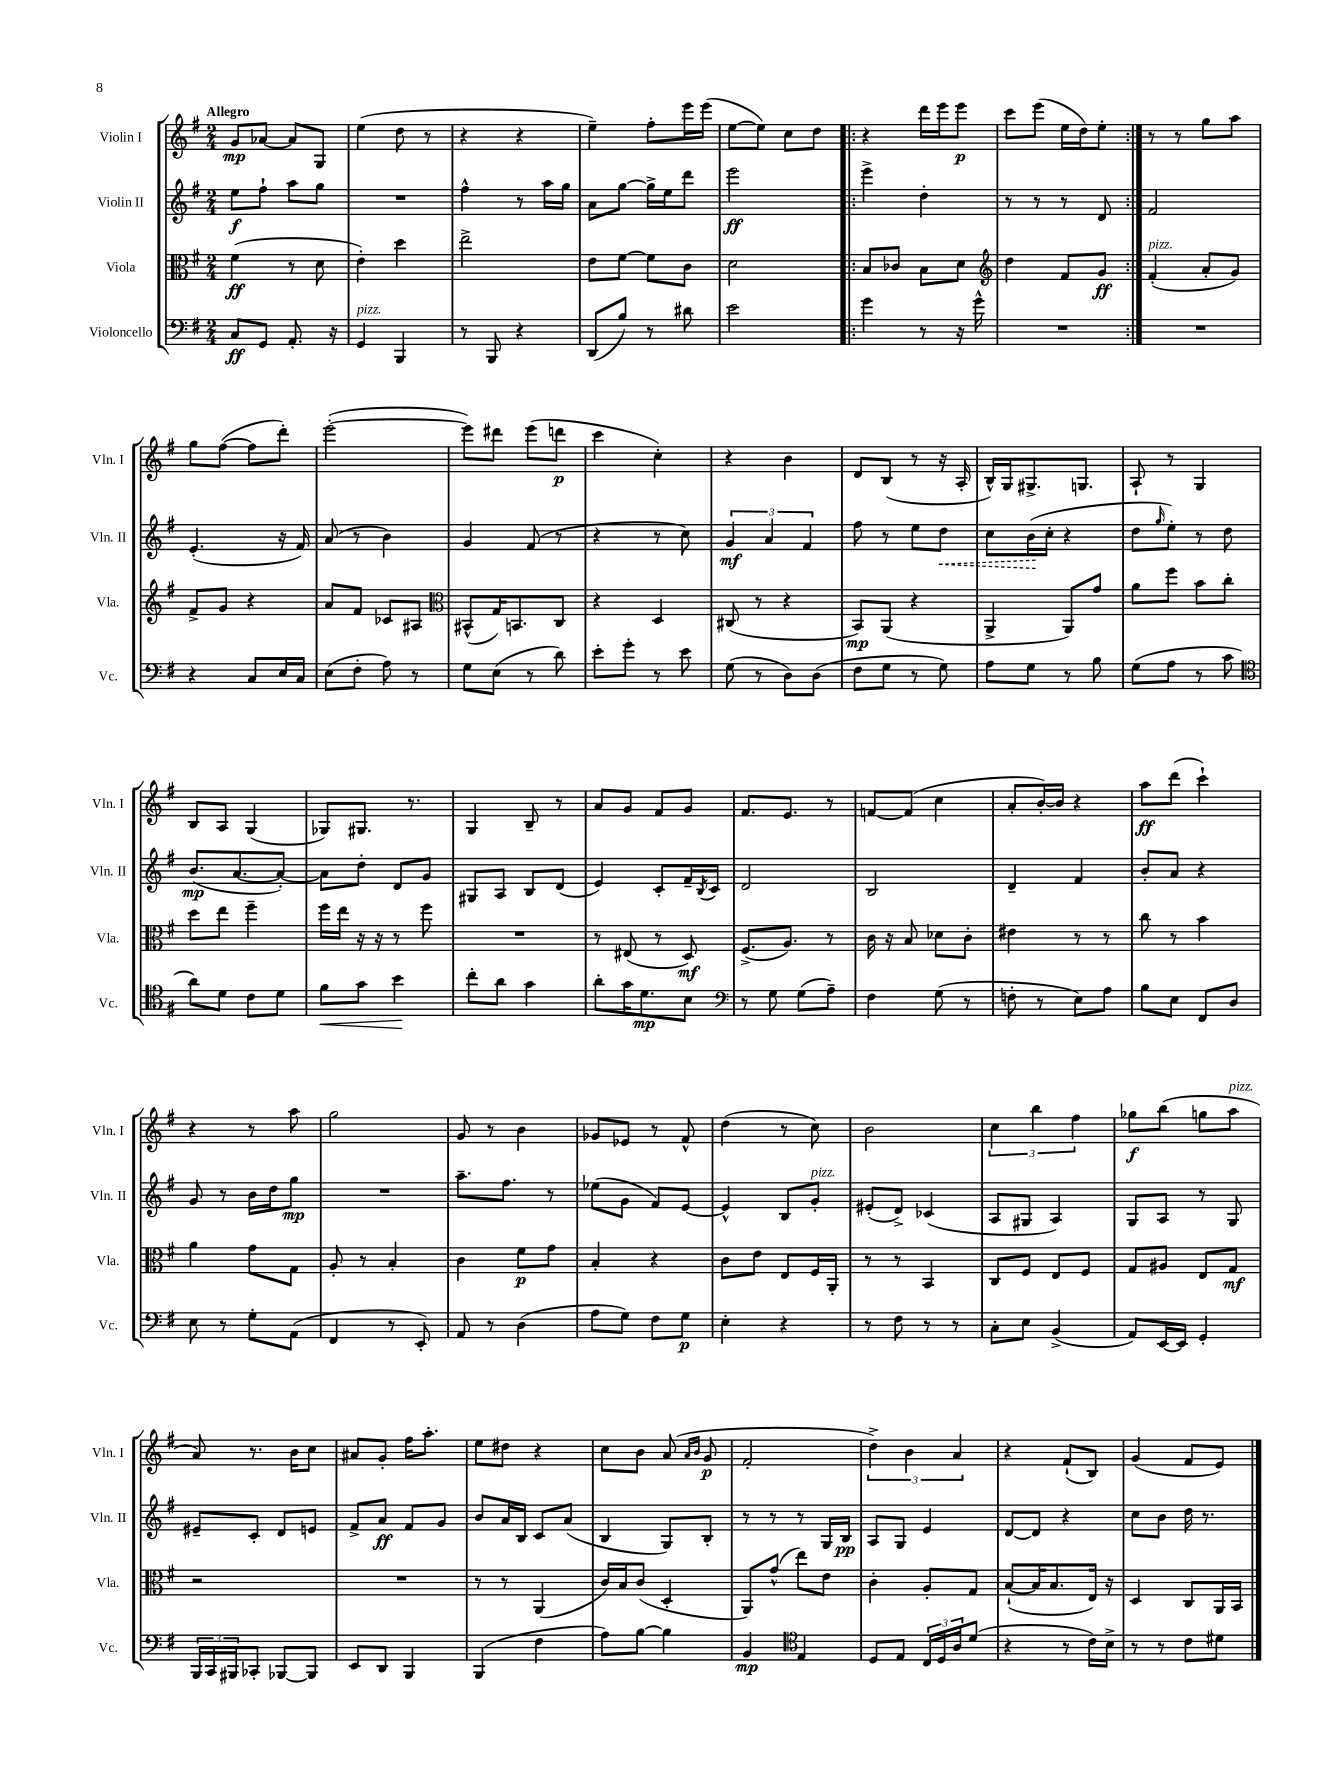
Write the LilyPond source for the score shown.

<<
\new StaffGroup <<
\new Staff = "s0" \with { instrumentName = "Violin I" shortInstrumentName = "Vln. I" } {
    \clef treble \key g \major \numericTimeSignature \time 2/4 \tempo "Allegro"
    g'8\mp aes'8~ aes'8 g8 |
    e''4( d''8 r8 |
    r4 r4 |
    e''4--) fis''8-. e'''16 e'''16( |
    e''8~ e''8) c''8 d''8 |
    \repeat volta 2 { r4 d'''16 e'''16 e'''8\p |
    c'''8 e'''8( e''16 d''16) e''8-. | }
    r8 r8 g''8 a''8 |
    g''8 fis''8~( fis''8 d'''8-.) |
    e'''2~-.( |
    e'''8) dis'''8 e'''8( d'''8\p |
    c'''4 c''4-.) |
    r4 b'4 |
    d'8 b8( r8 r16 a16-. |
    b16-^) g16 gis8.-> g8. |
    a8-! r8 g4 |
    b8 a8 g4( |
    ges8) gis8. r8. |
    g4 b8-- r8 |
    a'8 g'8 fis'8 g'8 |
    fis'8. e'8. r8 |
    f'8~ f'8( c''4 |
    a'8-. b'16~-.) b'16 r4 |
    a''8\ff d'''8( c'''4-!) |
    r4 r8 a''8 |
    g''2 |
    g'8 r8 b'4 |
    ges'8 ees'8 r8 fis'8-^ |
    d''4( r8 c''8) |
    b'2 |
    \tuplet 3/2 { c''4 b''4 fis''4 } |
    ges''8\f b''8( g''8 a''8^\markup { \italic "pizz." } |
    a'8) r8. b'16 c''8 |
    ais'8 g'8-. fis''16 a''8.-. |
    e''8 dis''8 r4 |
    c''8 b'8 a'8( \grace { a'16 b'16 } g'8\p |
    fis'2-. |
    \tuplet 3/2 { d''4->) b'4 a'4 } |
    r4 fis'8-!( b8) |
    g'4( fis'8 e'8) \bar "|." |
}
\new Staff = "s1" \with { instrumentName = "Violin II" shortInstrumentName = "Vln. II" } {
    \clef treble \key g \major \numericTimeSignature \time 2/4
    e''8\f fis''8-! a''8 g''8 |
    R2 |
    fis''4-^ r8 a''16 g''16 |
    a'8 g''8~ g''16-> e''16 d'''8 |
    e'''2\ff |
    \repeat volta 2 { e'''4-> d''4-. |
    r8 r8 r8 d'8 | }
    fis'2 |
    e'4.-.( r16 fis'16) |
    a'8( r8 b'4) |
    g'4 fis'8( r8 |
    r4 r8 c''8) |
    \tuplet 3/2 { g'4\mf a'4 fis'4 } |
    fis''8 r8 e''8 \once \override Hairpin.style = #'dashed-line d''8\< |
    c''8 b'16\!( c''16-. r4 |
    d''8 \grace { g''16 } e''8-.) r8 d''8 |
    b'8.\mp( a'8.~ a'8~-.) |
    a'8 d''8-. d'8 g'8 |
    gis8 a8 b8 d'8( |
    e'4) c'8-. fis'16-- \acciaccatura { b8 } c'16 |
    d'2 |
    b2 |
    d'4-- fis'4 |
    b'8-. a'8 r4 |
    g'8 r8 b'16 d''16 g''8\mp |
    R2 |
    a''8.-- fis''8. r8 |
    ees''8( g'8 fis'8) e'8~ |
    e'4-^ b8 g'8-.^\markup { \italic "pizz." } |
    eis'8-.( d'8->) ces'4( |
    a8 gis8 a4) |
    g8 a8 r8 g8 |
    eis'8-- c'8-. d'8 e'8 |
    fis'8-> a'8\ff fis'8 g'8 |
    b'8 a'16 b16 c'8 a'8( |
    b4 g8) b8-. |
    r8 r8 r8 g16 b16\pp |
    a8 g8 e'4 |
    d'8~ d'8 r4 |
    c''8 b'8 d''16 r8. \bar "|." |
}
\new Staff = "s2" \with { instrumentName = "Viola" shortInstrumentName = "Vla." } {
    \clef alto \key g \major \numericTimeSignature \time 2/4
    fis'4\ff( r8 d'8 |
    e'4-.) d''4 |
    e''2-> |
    e'8 fis'8~ fis'8 c'8 |
    d'2 |
    \repeat volta 2 { b8 ces'8 b8 d'8 |
    \clef treble d''4 fis'8 g'8\ff | }
    fis'4-.^\markup { \italic "pizz." }( a'8-. g'8) |
    fis'8-> g'8 r4 |
    a'8 fis'8 ces'8 ais8 |
    \clef alto bis,8-^( g16) b,8. c8 |
    r4 d4 |
    cis8( r8 r4 |
    b,8\mp) a,8( r4 |
    a,4-> a,8) g'8 |
    a'8 fis''8 b'8 c''8-. |
    d''8 e''8 fis''4-- |
    fis''16 e''16 r16 r16 r8 fis''8 |
    R2 |
    r8 eis8( r8 d8\mf) |
    fis8.->( a8.) r8 |
    c'16 r16 b8 des'8 c'8-. |
    eis'4 r8 r8 |
    c''8 r8 b'4 |
    a'4 g'8 g8 |
    a8-. r8 b4-. |
    c'4 fis'8\p g'8 |
    b4-. r4 |
    c'8 e'8 e8 fis16 a,16-. |
    r8 r8 b,4 |
    c8 fis8 e8 fis8 |
    g8 ais8 e8 g8\mf |
    r2 |
    R2 |
    r8 r8 a,4( |
    c'16) b16 c'8( d4-. |
    a,8) g'8-^( e''8) e'8 |
    c'4-. a8-. g8 |
    b8~-!( b16 b8. e16) r16 |
    d4 c8 a,16 b,16 \bar "|." |
}
\new Staff = "s3" \with { instrumentName = "Violoncello" shortInstrumentName = "Vc." } {
    \clef bass \key g \major \numericTimeSignature \time 2/4
    c8\ff g,8 a,8.-. r16 |
    g,4^\markup { \italic "pizz." } b,,4 |
    r8 b,,8 r4 |
    d,8( b8) r8 dis'8 |
    e'2 |
    \repeat volta 2 { g'4 r8 r16 g'16-^ |
    R2 | }
    R2 |
    r4 c8 e16 c16 |
    e8( fis8-. a8) r8 |
    g8 e8( r8 d'8) |
    e'8-. g'8-. r8 e'8 |
    g8( r8 d8) d8( |
    fis8 g8 r8 g8) |
    a8 g8 r8 b8 |
    g8( a8 r8 c'8 |
    \clef tenor a'8) d'8 c'8 d'8 |
    fis'8\< g'8 b'4\! |
    c''8-. a'8 g'4 |
    a'8-. g'16 d'8.\mp b8 |
    \clef bass r8 g8 g8( a8--) |
    fis4 g8( r8 |
    f8-. r8 e8) a8 |
    b8 e8 fis,8 d8 |
    e8 r8 g8-. a,8( |
    fis,4 r8 e,8-.) |
    a,8 r8 d4( |
    a8 g8) fis8 g8\p |
    e4-. r4 |
    r8 fis8 r8 r8 |
    c8-. e8 b,4->( |
    a,8) e,16~ e,16 g,4-. |
    \tuplet 3/2 { b,,16 c,16 bis,,16 } ces,8-. bes,,8~ bes,,8 |
    e,8 d,8 b,,4 |
    b,,4( fis4 |
    a8) b8~ b4 |
    b,4\mp \clef tenor e4 |
    d8 e8 \tuplet 3/2 { c16 d16 a16 } d'8( |
    r4 r8 c'16) b16-> |
    r8 r8 c'8 dis'8 \bar "|." |
}
>>
>>
\layout { \context { \Score \remove "Bar_number_engraver" } }
